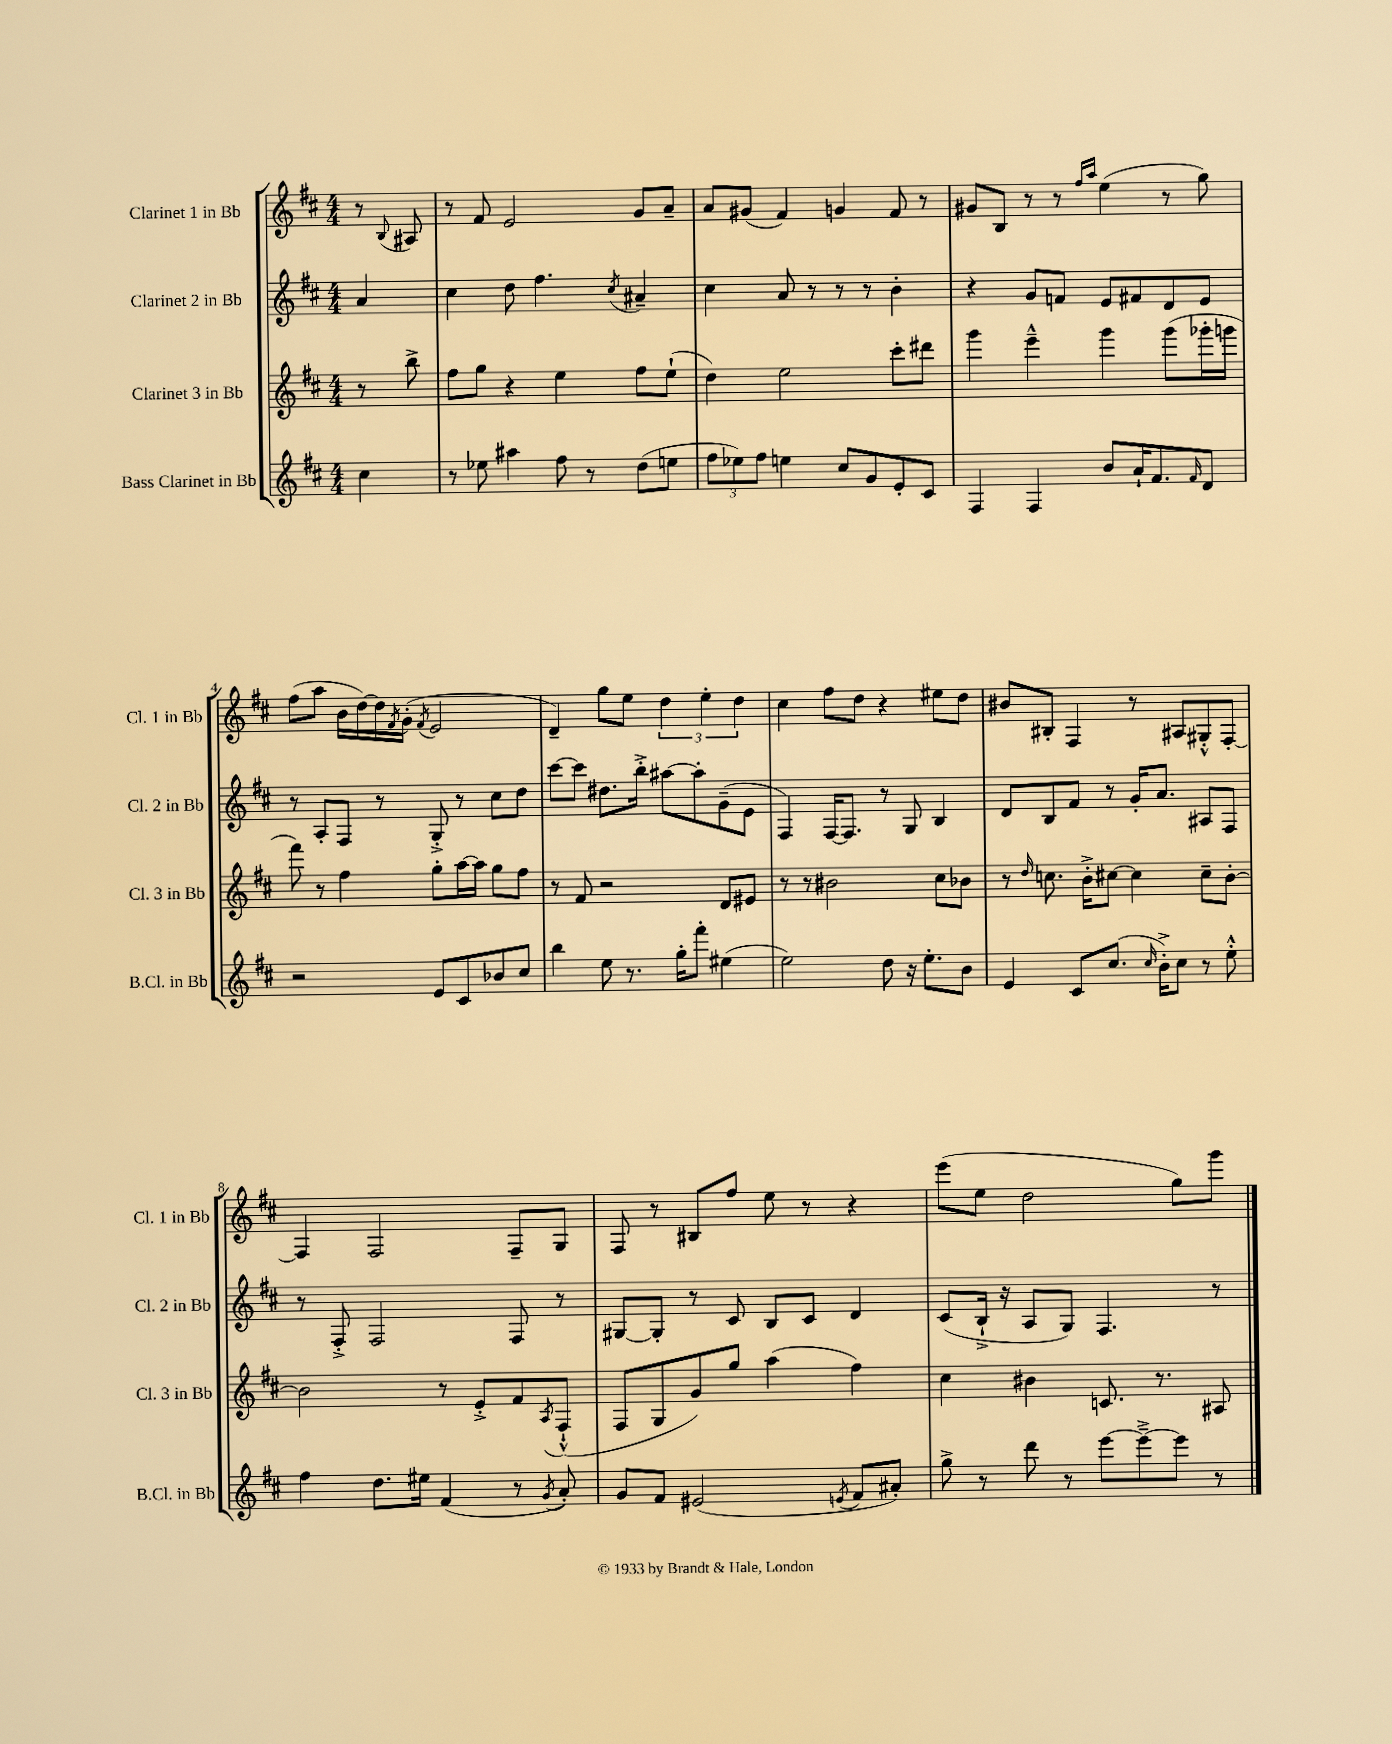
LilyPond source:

<<
\new StaffGroup <<
\new Staff = "s0" \with { instrumentName = "Clarinet 1 in Bb" shortInstrumentName = "Cl. 1 in Bb" } {
    \clef treble \key d \major \numericTimeSignature \time 4/4 \partial 4
    r8 \appoggiatura { b8 } ais8 |
    r8 fis'8 e'2 g'8 a'8-- |
    a'8 gis'8( fis'4) g'4 fis'8 r8 |
    gis'8 b8 r8 r8 \grace { fis''16 a''16 } e''4( r8 g''8) |
    fis''8( a''8 b'16 d''16~) d''16 \acciaccatura { fis'8 } g'16-.( \acciaccatura { fis'8 } e'2 |
    d'4--) g''8 e''8 \tuplet 3/2 { d''4 e''4-. d''4 } |
    cis''4 fis''8 d''8 r4 eis''8 d''8 |
    bis'8 bis8-. fis4 r8 ais8 gis8-.-^ fis8~-. |
    fis4 fis2 fis8-- g8 |
    fis8 r8 bis8 fis''8 e''8 r8 r4 |
    e'''8( e''8 d''2 g''8) g'''8 \bar "|." |
}
\new Staff = "s1" \with { instrumentName = "Clarinet 2 in Bb" shortInstrumentName = "Cl. 2 in Bb" } {
    \clef treble \key d \major \numericTimeSignature \time 4/4 \partial 4
    a'4 |
    cis''4 d''8 fis''4. \acciaccatura { cis''8 } ais'4-- |
    cis''4 a'8 r8 r8 r8 b'4-. |
    r4 g'8 f'8 e'8 fis'8 d'8 e'8 |
    r8 a8-. fis8 r8 g8-.-> r8 cis''8 d''8 |
    cis'''8~ cis'''8 dis''8. b''16-.-> ais''8~ ais''8-. g'8--( e'8 |
    fis4) fis16~ fis8. r8 g8 b4 |
    d'8 b8 fis'8 r8 g'16-. a'8. ais8 fis8 |
    r8 fis8-.-> fis2 fis8 r8 |
    gis8~ gis8-. r8 cis'8 b8 cis'8 d'4 |
    cis'8( b16-!-> r16 a8 g8) fis4. r8 \bar "|." |
}
\new Staff = "s2" \with { instrumentName = "Clarinet 3 in Bb" shortInstrumentName = "Cl. 3 in Bb" } {
    \clef treble \key d \major \numericTimeSignature \time 4/4 \partial 4
    r8 b''8-> |
    fis''8 g''8 r4 e''4 fis''8 e''8-!( |
    d''4) e''2 cis'''8-. dis'''8 |
    g'''4 e'''4---^ g'''4 g'''8( ges'''16-. g'''16 |
    fis'''8) r8 fis''4 g''8-. a''16~ a''16 g''8 fis''8 |
    r8 fis'8 r2 d'8 eis'8 |
    r8 r8 bis'2 cis''8 bes'8 |
    r8 \grace { d''16 } c''8. b'16-.-> cis''8~ cis''4 cis''8-- b'8~-. |
    b'2 r8 e'8-.-> fis'8 \acciaccatura { a8 } fis8-!-^( |
    fis8 g8 g'8) g''8 a''4( fis''4) |
    cis''4 bis'4 c'8. r8. ais8 \bar "|." |
}
\new Staff = "s3" \with { instrumentName = "Bass Clarinet in Bb" shortInstrumentName = "B.Cl. in Bb" } {
    \clef treble \key d \major \numericTimeSignature \time 4/4 \partial 4
    cis''4 |
    r8 ees''8 ais''4 fis''8 r8 d''8( e''8 |
    \tuplet 3/2 { fis''8 ees''8) fis''8 } e''4 cis''8 g'8 e'8-. cis'8 |
    fis4 fis4 b'8 a'16-! fis'8. \grace { fis'16 } d'8 |
    r2 e'8 cis'8 bes'8 cis''8 |
    b''4 e''8 r8. g''16-. fis'''8-. eis''4( |
    e''2) d''8 r16 e''8.-. b'8 |
    e'4 cis'8 cis''8.( \grace { cis''16 } b'16-.->) cis''8 r8 e''8-.-^ |
    fis''4 d''8. eis''16 fis'4( r8 \acciaccatura { g'8 } a'8-.) |
    g'8 fis'8 eis'2( \acciaccatura { e'8 } fis'8 ais'8-.) |
    g''8-> r8 d'''8 r8 e'''8~ e'''8~---> e'''8 r8 \bar "|." |
}
>>
>>
